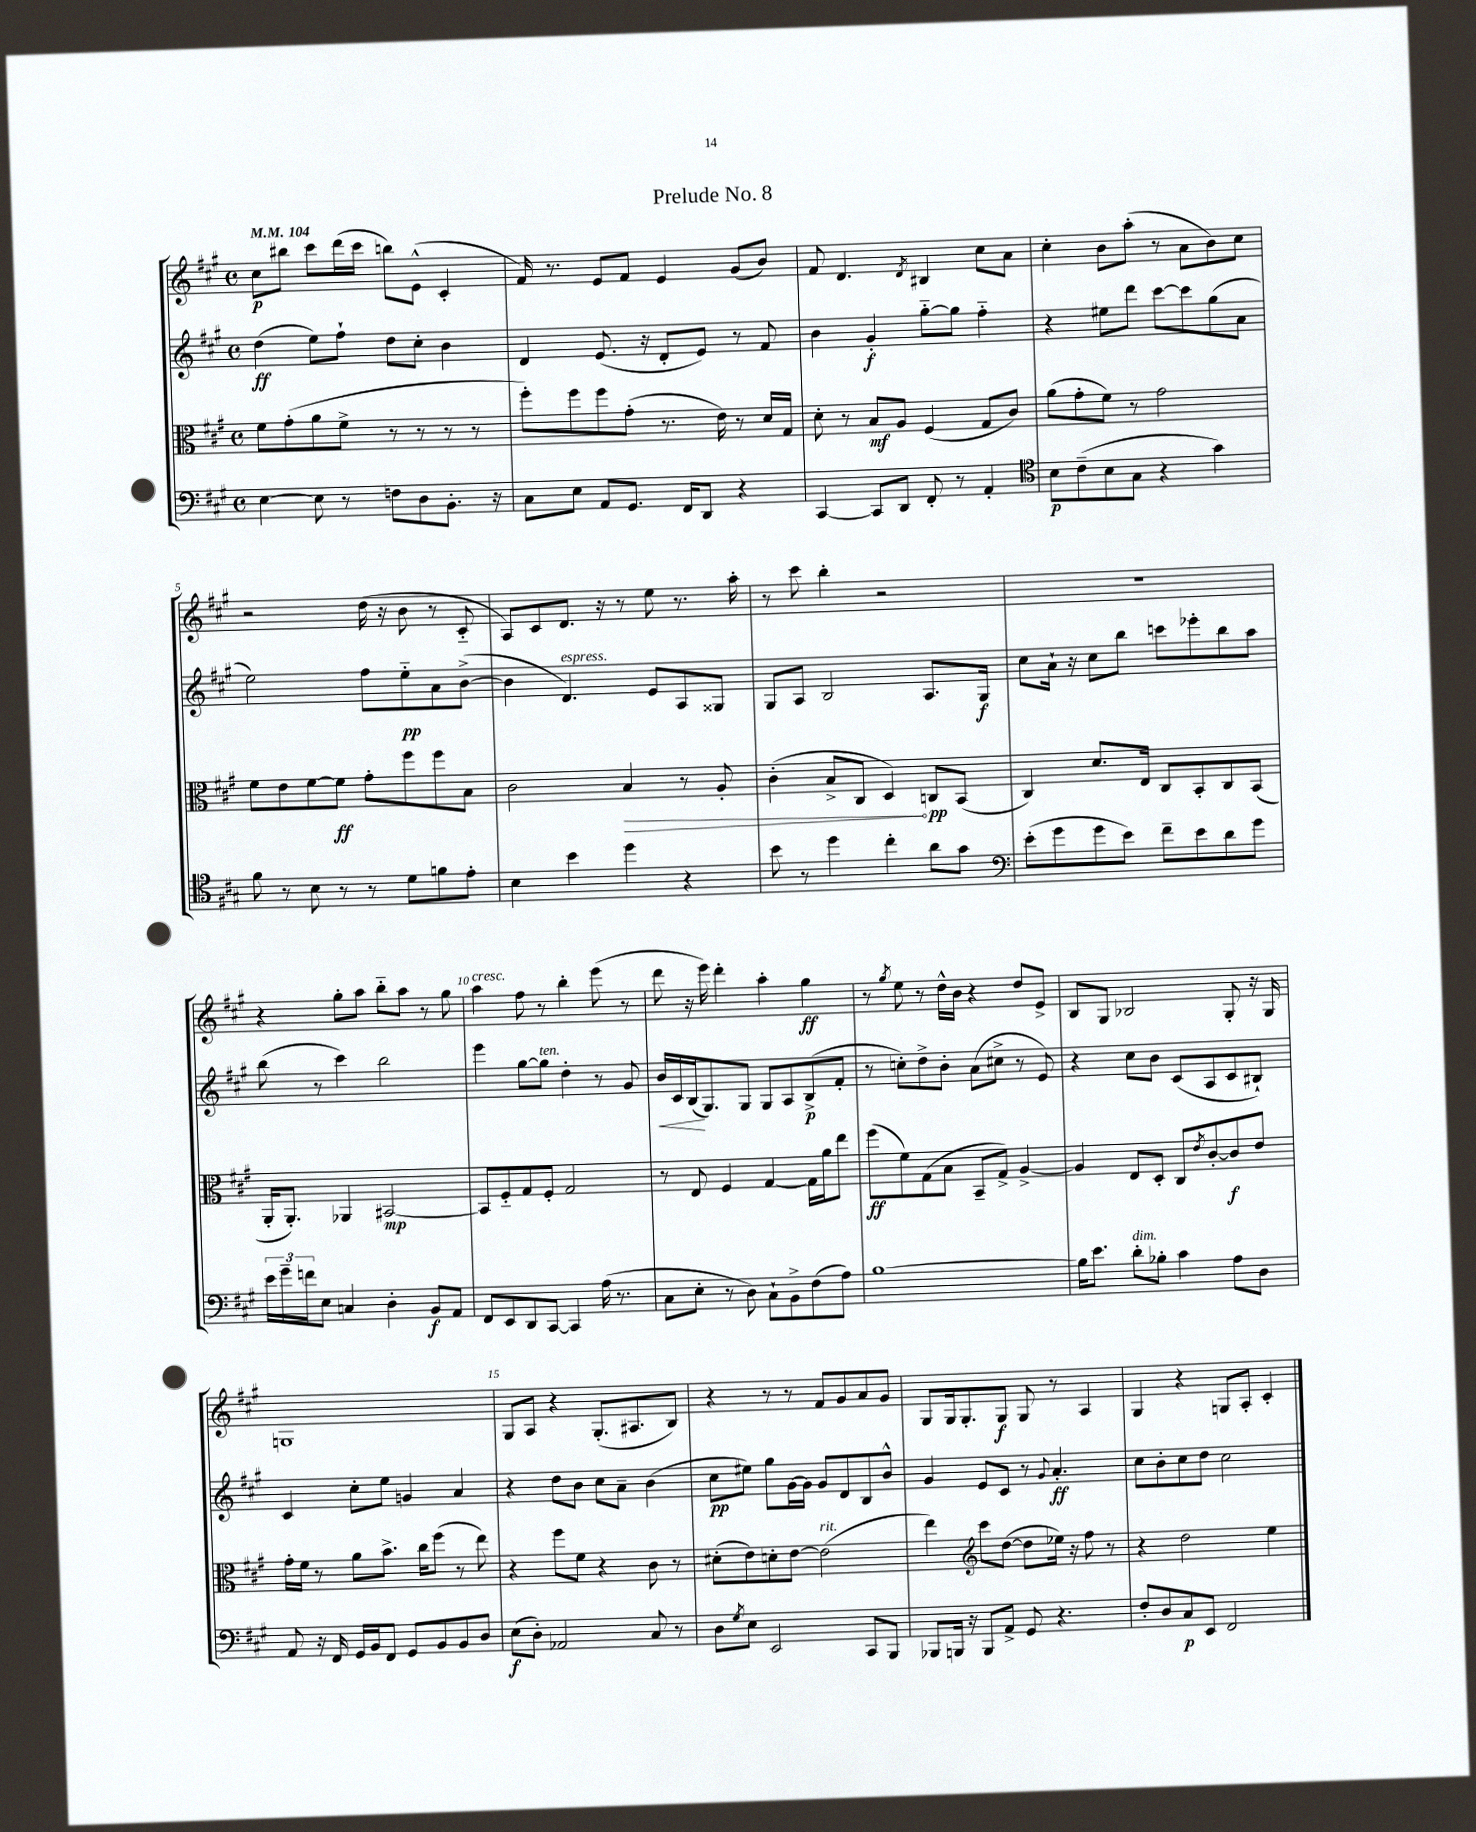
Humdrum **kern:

**kern	**kern	**kern	**kern
*staff4	*staff3	*staff2	*staff1
*clefF4	*clefC3	*clefG2	*clefG2
*k[f#c#g#]	*k[f#c#g#]	*k[f#c#g#]	*k[f#c#g#]
*M4/4	*M4/4	*M4/4	*M4/4
*met(c)	*met(c)	*met(c)	*met(c)
*MM104	*MM104	*MM104	*MM104
[4E	8f#	(4dd	8cc#
.	(8g#'	.	8bb#
8E]	8a	8ee)	8ccc#
8r	8f#^	8ff#`	(16ddd
.	.	.	16ccc#
8F	8r	8dd	8bb)
8D	8r	8cc#'	(8e^^
8.BB'	8r	4b	4c#'
.	8r	.	.
16r	.	.	.
=	=	=	=
8C#	8ff#')	4d	16f#)
.	.	.	8.r
8E	8ff#	.	.
8AA	8ff#	(8.e	8e
8.GG#	(8g#'	.	8f#
.	.	16r	.
.	8.r	8d'	4e
16FF#	.	.	.
8DD	.	8e)	.
.	16e)	.	.
4r	8r	8r	(8g#
.	16d	8f#	8b)
.	16G#	.	.
=	=	=	=
[4CC#	8d'	4b	8f#
.	8r	.	4.d
8CC#]	8B	4g#'	.
8DD	8A	.	.
.	.	.	8qd
8FF#'	(4F#	[8gg#'~	4B#
8r	.	8gg#]	.
4AA'	8G#	4ff#'~	8cc#
.	8c#)	.	8a
=	=	=	=
*clefC4	*	*	*
8B	(8a	4r	4cc#'
(8c#~	8g#'	.	.
8B	8f#)	8ee#	8b
8G#	8r	8ddd	(8aa'
4r	2g#	[8ccc#	8r
.	.	8ccc#]	8a
4g#)	.	(8gg#	8b)
.	.	8a	8cc#
=	=	=	=
8f#	8f#	2ee)	2r
8r	8e	.	.
8B	[8f#	.	.
8r	8f#]	.	.
8r	8g#'	8ff#	(16dd
.	.	.	16r
8d	8ff#	8ee'~	8b
8f	8ff#	8a	8r
8e'	8B	([8b^	8c#'~
=	=	=	=
4B	2c#	4b]	8A)
.	.	.	8c#
4b	.	4.d)	8.d
.	.	.	16r
4dd	4B	.	8r
.	.	8e	8ee
4r	8r	8A	8.r
.	8A'	8G##	.
.	.	.	16aa'
=	=	=	=
8b	(4c#'	8G#	8r
8r	.	8A	8ccc#
4dd	8B^	2B	4bb'
.	8C#	.	.
4cc#'	4D)	.	2r
8a	8C	8.A	.
8g#	(8BB	.	.
.	.	16G#	.
=	=	=	=
*clefF4	*	*	*
(8e'	4C#)	8cc#	1r
8g#	.	16a`	.
.	.	16r	.
8g#	8.d	8cc#	.
8e)	.	8bb	.
.	16E	.	.
8f#~	8C#	8ccc	.
8e	8BB'	8eee-'	.
8d	8C#	8bb	.
8g#	(8BB	8aa	.
=	=	=	=
24e	16AA'	(8bb	4r
24g#~	.	.	.
.	8.AA')	.	.
24f	.	.	.
8E	.	8r	.
4C	4AA-	4ccc#)	8gg#'
.	.	.	8aa
4D'	[2BB#	2bb	8bb'~
.	.	.	8aa
8BB	.	.	8r
8AA	.	.	8gg#
=	=	=	=
8FF#	8BB#]	4eee	4aa
8EE	8F#'~	.	.
8DD	8G#	[8gg#	8ff#
[8CC#	8F#'	8gg#]	8r
4CC#]	2G#	4dd'	4bb'
(16A	.	8r	(8eee
8.r	.	.	.
.	.	8g#	8r
=	=	=	=
8C#	8r	16b	8ddd
.	.	16c#	.
8E'	8E	(16B	16r
.	.	8.G#)	16eee)
8r	4F#	.	4ddd'
8D)	.	8G#	.
8C#`	[4G#	8G#	4aa'
8BB^	.	8A	.
(8F#	16G#]	(8B^	4gg#
.	16a	.	.
8A)	8ee	8f#'	.
=	=	=	=
[1B	(8ff#	8r	8r
.	.	.	8qgg#
.	8f#)	8cc')	8ee
.	(8G#	8dd^	8r
.	8B	8b'	16dd^^
.	.	.	16b
.	8BB~	(8a	4r
.	8G#^)	8cc#^	.
.	[4A^	8r	8dd
.	.	8e)	8e^
=	=	=	=
16B]	4A]	4r	8B
8.e	.	.	.
.	.	.	8G#
8d'	8E	8cc#	2B-
8B-'	8D'	8b	.
4c#	8C#	(8c#	.
.	8qe	.	.
.	[8c#'	8A	.
8A	8c#]	8c#	8G#'
8D	8e	8B#`)	16r
.	.	.	16G#
=	=	=	=
8AA	16g#'	4c#	1G
.	16f#	.	.
16r	8r	.	.
16FF#	.	.	.
16GG#	8a	8cc#'	.
16BB	.	.	.
8FF#	8.b^	8ee	.
8GG#	.	4g	.
.	16cc#	.	.
8BB	(8ff#	.	.
8BB	8r	4a	.
8D	8ee)	.	.
=	=	=	=
(8E	4r	4r	8G#
8D')	.	.	8A
2AA-	8ff#	8dd	4r
.	8f#	8b	.
.	4r	8cc#	(8.G#'
.	.	8a~	.
.	.	.	8.A#
8C#	8c#	(4b	.
8r	8r	.	8B)
=	=	=	=
8D	(8d#'	8cc#	4r
8qG#	.	.	.
8E	8e)	8ee#)	.
2EE	8d'	8gg#	8r
.	[8e	[16g#	8r
.	.	16g#]	.
.	(2e]	8g#	8f#
.	.	8d	8g#
8CC#	.	8B	8a
8BBB	.	8b^^	8g#
=	=	=	=
8BBB-	4ee)	4g#	8G#
16BBB	.	.	16G#
16r	.	.	8.G#'
*	*clefG2	*	*
8BBB	8ccc#	8e	.
8AA^	([8dd	8c#	8G#
8GG#	8dd]	8r	8G#
.	.	8qqg#	.
4.r	16ee-)	4.a'	8r
.	16r	.	.
.	8ff#	.	4A
.	8r	.	.
=	=	=	=
8F#'	4r	8cc#	4G#
8D	.	8b'	.
8C#	2dd	8cc#	4r
8EE	.	8dd	.
2FF#	.	2cc#	8G
.	.	.	8A'
.	4ee	.	4c#'
==	==	==	==
*-	*-	*-	*-
